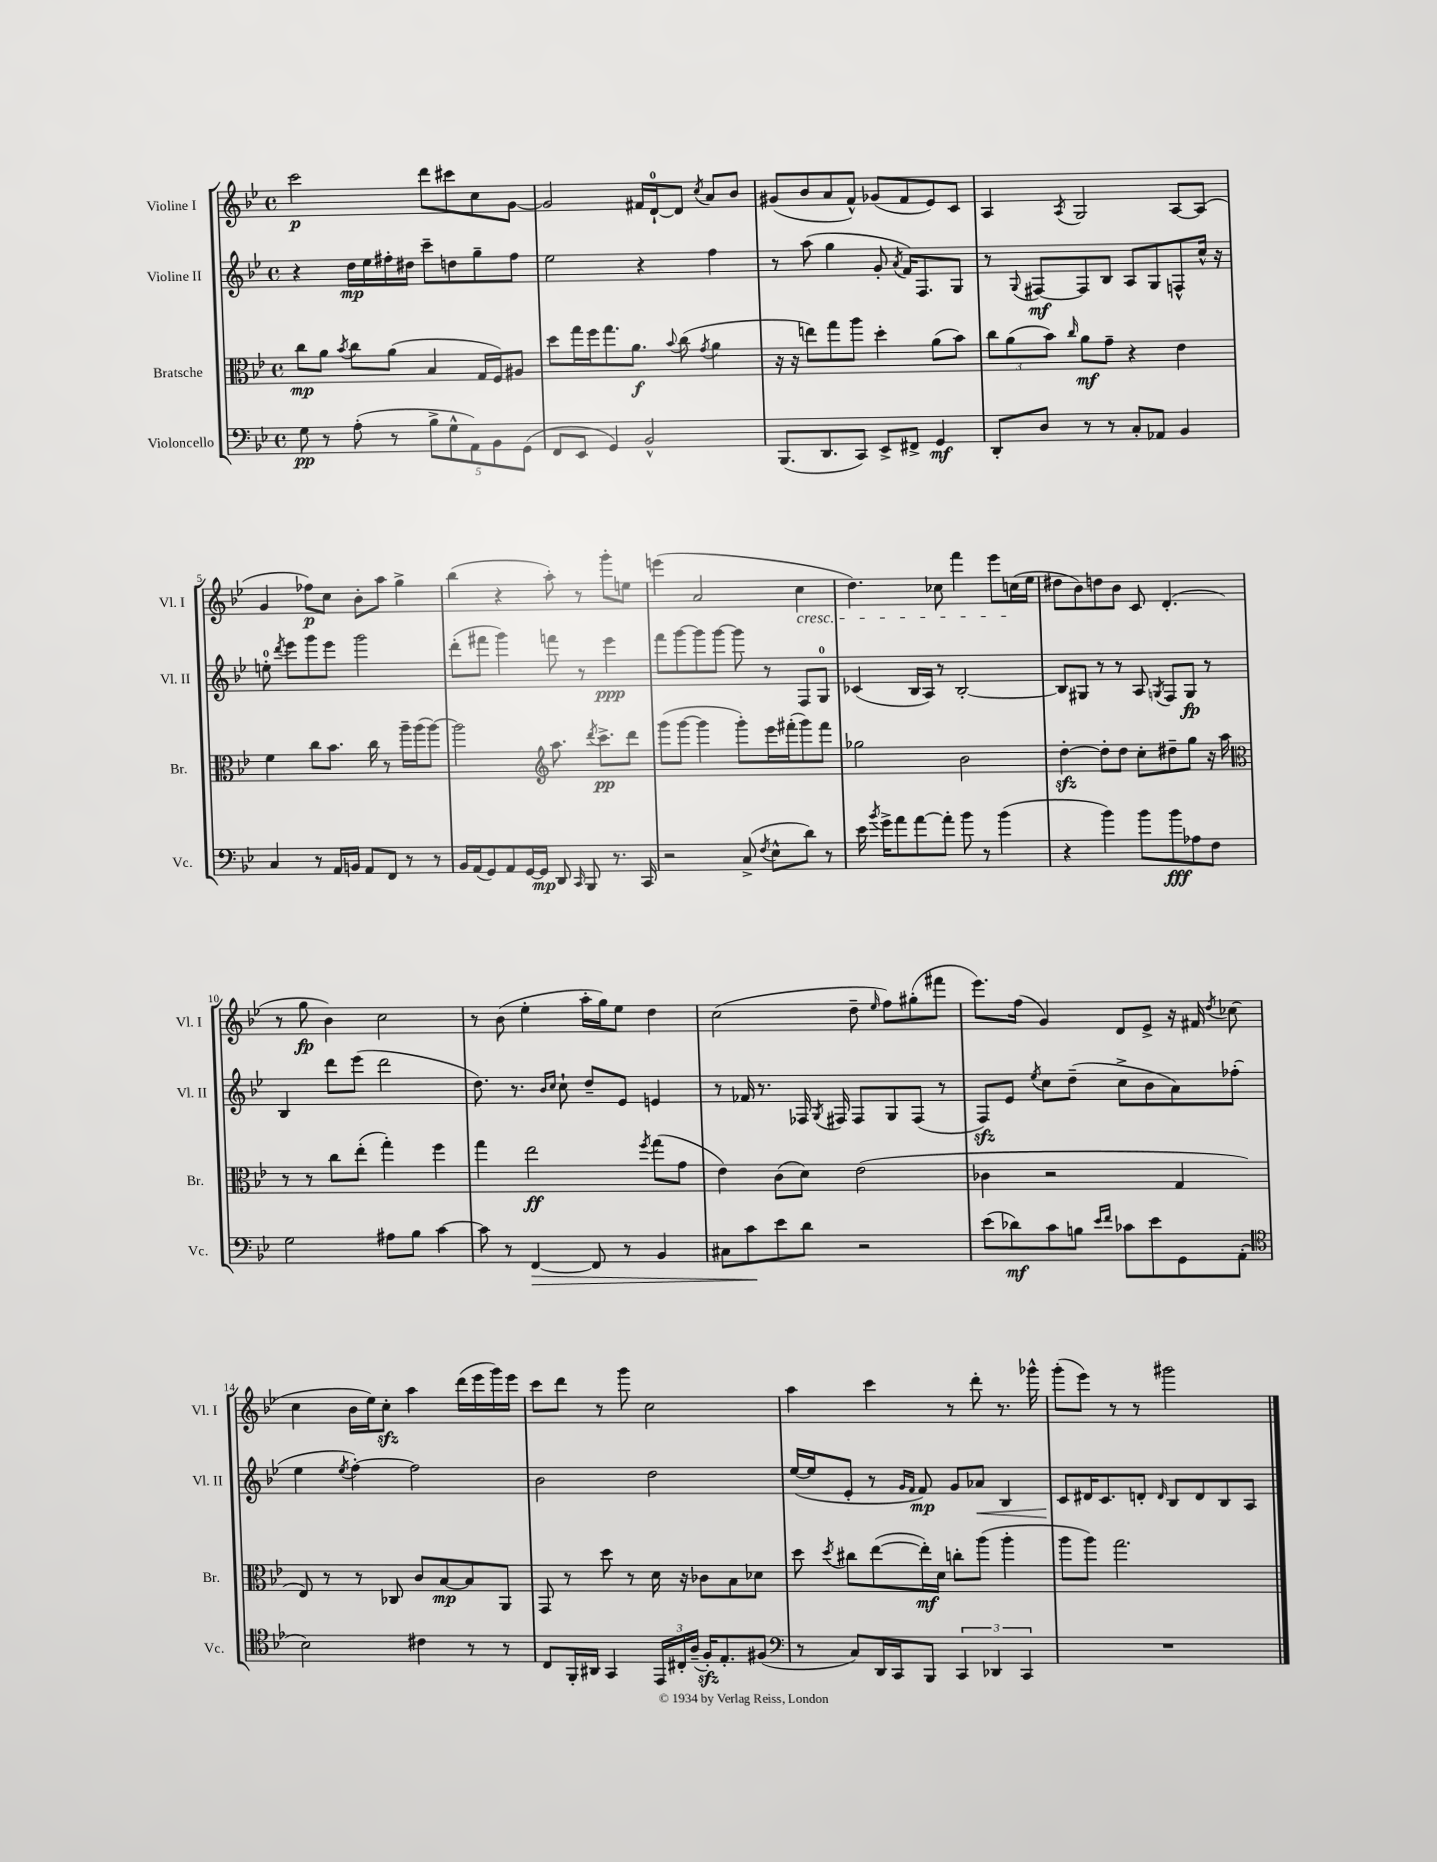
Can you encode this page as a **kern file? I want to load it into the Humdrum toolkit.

**kern	**kern	**kern	**kern
*staff4	*staff3	*staff2	*staff1
*clefF4	*clefC3	*clefG2	*clefG2
*k[b-e-]	*k[b-e-]	*k[b-e-]	*k[b-e-]
*M4/4	*M4/4	*M4/4	*M4/4
*met(c)	*met(c)	*met(c)	*met(c)
8G	8cc	4r	2ccc
8r	8a	.	.
.	8qb-	.	.
(8A'	8cc	16dd	.
.	.	16ee-	.
8r	(8a	16ff#'	.
.	.	16dd#	.
10B-^	4B-	8ccc~	8ddd
10G^^	.	.	.
.	.	8dd	8ccc#
10AA)	.	.	.
.	16G	8gg~	8cc
10BB-	.	.	.
.	16F)	.	.
.	8A#	8ff#	[8g
(10GG	.	.	.
=	=	=	=
8FF	8dd	2ee-	2g]
8EE-	16gg	.	.
.	16ff	.	.
4GG)	8.gg	.	.
.	8.a	.	.
2BB-^^	.	4r	16f#
.	.	.	[16d`
.	8qqb-	.	.
.	(8cc	.	8d]
.	8qg	.	8qcc
.	4a	4ff	8a
.	.	.	8b-
=	=	=	=
(8.BBB-	16r	8r	(8g#
.	16r	.	.
.	8ee)	(8aa	8b-
8.DD	.	.	.
.	8gg	4gg	8a
8CC)	8aa	.	8f^^)
8EE-^	4dd'	8g'	(8g-
.	.	8qa	.
8FF#^	.	16f)	8f
.	.	8.F	.
4GG	(8a	.	8e-)
.	8b-)	8G	8c
=	=	=	=
8DD'	12cc	8r	4A
.	(12a	.	.
.	.	8qqG	.
8D	.	[8F#	.
.	12b-)	.	.
.	16qqcc	.	8qA
8r	8a	8F#]	2G
8r	8g~	8B-	.
8C'	4r	8A	.
8AA-	.	8G	.
4BB-	4e-	8F^^	[8A
.	.	16cc^^	(8A]
.	.	16r	.
=	=	=	=
4C	4f	8ee'	4g
.	.	8qddd	.
.	.	8eee-	.
8r	8cc	8ggg	8ff-)
16AA	8.b-	8eee-	8cc
16BB	.	.	.
8AA	.	2ggg	8b-'
.	16cc	.	.
8FF	8r	.	8aa
8r	16aa~	.	4gg^
.	(16aa	.	.
8r	[8aa)	.	.
=	=	=	=
16BB-	2aa]	(8ddd'	(4bb-
(16AA	.	.	.
8GG)	.	8fff#	.
8AA	.	4ggg)	4r
[16GG	.	.	.
16GG]	.	.	.
*	*clefG2	*	*
8DD	8.aa	8fff	8aa')
16qqCC	.	.	.
8BBB-	.	8r	8r
.	8qddd	.	.
.	8.ccc^	.	.
8.r	.	4eee-	8ggg'
.	8ddd	.	8ee
16CC	.	.	.
=	=	=	=
2r	(8ggg	8fff	(4eee
.	[8ggg	[8ggg	.
.	4ggg]	8ggg]	2a
.	.	[8ggg	.
(8C^	8ggg')	8ggg]	.
8qF	.	.	.
8E-^^	16eee-	8r	.
.	(16fff#'	.	.
8d)	8ggg)	8F	4cc
8r	8fff#	8G	.
=	=	=	=
16e-	2gg-	(4c-	4.dd)
8qb-	.	.	.
16g^	.	.	.
8a	.	.	.
[8a	.	16B-	.
.	.	16A)	.
8a']	.	8r	8cc-
8b-	2b-	[2B-'	4fff
8r	.	.	.
(4b-	.	.	8eee-
.	.	.	(16cc
.	.	.	16ee-
=	=	=	=
4r	[4dd'	8B-]	8dd#
.	.	8G#	8b-)
4b-)	8dd']	8r	8dd
.	8dd	8r	8b-
8b-	8cc'	8A	8c
.	.	8qG	.
8b-	8dd#~	8F	(4.d'
8A-	8gg	8G	.
8F	16r	8r	.
.	16aa	.	.
=	=	=	=
*	*clefC3	*	*
2G	8r	4B-	8r
.	8r	.	8gg
.	8cc	8ddd	4b-)
.	(8ee-'	(8eee-	.
8A#	4gg')	2ddd	2cc
8B-	.	.	.
[4c	4ff	.	.
=	=	=	=
8c]	4gg	8.dd)	8r
8r	.	.	(8b-
.	.	8.r	.
[4FF	2ee-	.	4ee-'
.	.	16qqb-	.
.	.	16qqcc	.
.	.	8cc`	.
8FF]	.	8dd~	16aa'
.	.	.	16gg)
8r	.	8e-	8ee-
.	8qff	.	.
4BB-	(8gg	4e	4dd
.	8g	.	.
=	=	=	=
8C#	4e-)	8r	(2cc
8c	.	16f-	.
.	.	8.r	.
8e-	(8c	.	.
8d	8d)	16F-	.
.	.	8qG	.
.	.	16F#	.
2r	(2e-	8F#	8dd~
.	.	.	16qqee-
.	.	8G	8ff)
.	.	(8F#	(8gg#'
.	.	8r	8fff#
=	=	=	=
(8e-	4c-	8F)	8.eee-)
8d-)	.	8e-	.
.	.	.	(16ff
.	.	8qee-	.
8c	2r	8cc	4g)
8B	.	(8dd~	.
16qqe-	.	.	.
16qqf	.	.	.
8c-	.	8cc^	8d
8e-	.	8b-	8e-^
8GG	4G	8a)	16r
.	.	.	16f#
.	.	.	8qdd
(8AA'	.	(8ff-'	(8cc-
=	=	=	=
*clefC4	*	*	*
2B-)	8E-)	4ee-	4cc
.	8r	.	.
.	.	8qee-	.
.	8r	[4ff')	16b-
.	.	.	16ee-)
.	8C-	.	8cc'
4c#	8c	2ff]	4aa
.	[8B-	.	.
8r	8B-]	.	(16ddd
.	.	.	16eee-
8r	8AA	.	16ggg)
.	.	.	16eee-
=	=	=	=
8C	8GG	2b-	8ccc
16FF'	8r	.	8ddd
16AA#	.	.	.
4GG	8dd	.	8r
.	8r	.	8ggg
24EE-	16d	2dd	2cc
24C#'	.	.	.
.	16r	.	.
(24A~	.	.	.
16F')	8c-	.	.
8.E-'	.	.	.
.	8B-	.	.
(8F#	8d-	.	.
=	=	=	=
*clefF4	*	*	*
8r	8dd	([16ee-	4aa
.	.	16ee-]	.
.	8qdd	.	.
8C)	8cc#	8e-'	.
16DD	([8ee-	8r	4ccc
16CC	.	.	.
.	.	16qqg	.
.	.	16qqf	.
8BBB-	16ee-'])	8f)	.
.	16d	.	.
6CC	8cc'	8g	8r
.	(8aa	8a-	8ddd'
6DD-	.	.	.
.	4aa'	4B-	8.r
6CC	.	.	.
.	.	.	16ggg-^^
=	=	=	=
1r	8aa	8c	(8ggg'
.	8aa)	16d#	8eee-)
.	.	8.c	.
.	2.gg	.	8r
.	.	8d'	8r
.	.	16qqd	.
.	.	8B-	2ggg#
.	.	8d	.
.	.	8B-	.
.	.	8A	.
==	==	==	==
*-	*-	*-	*-
